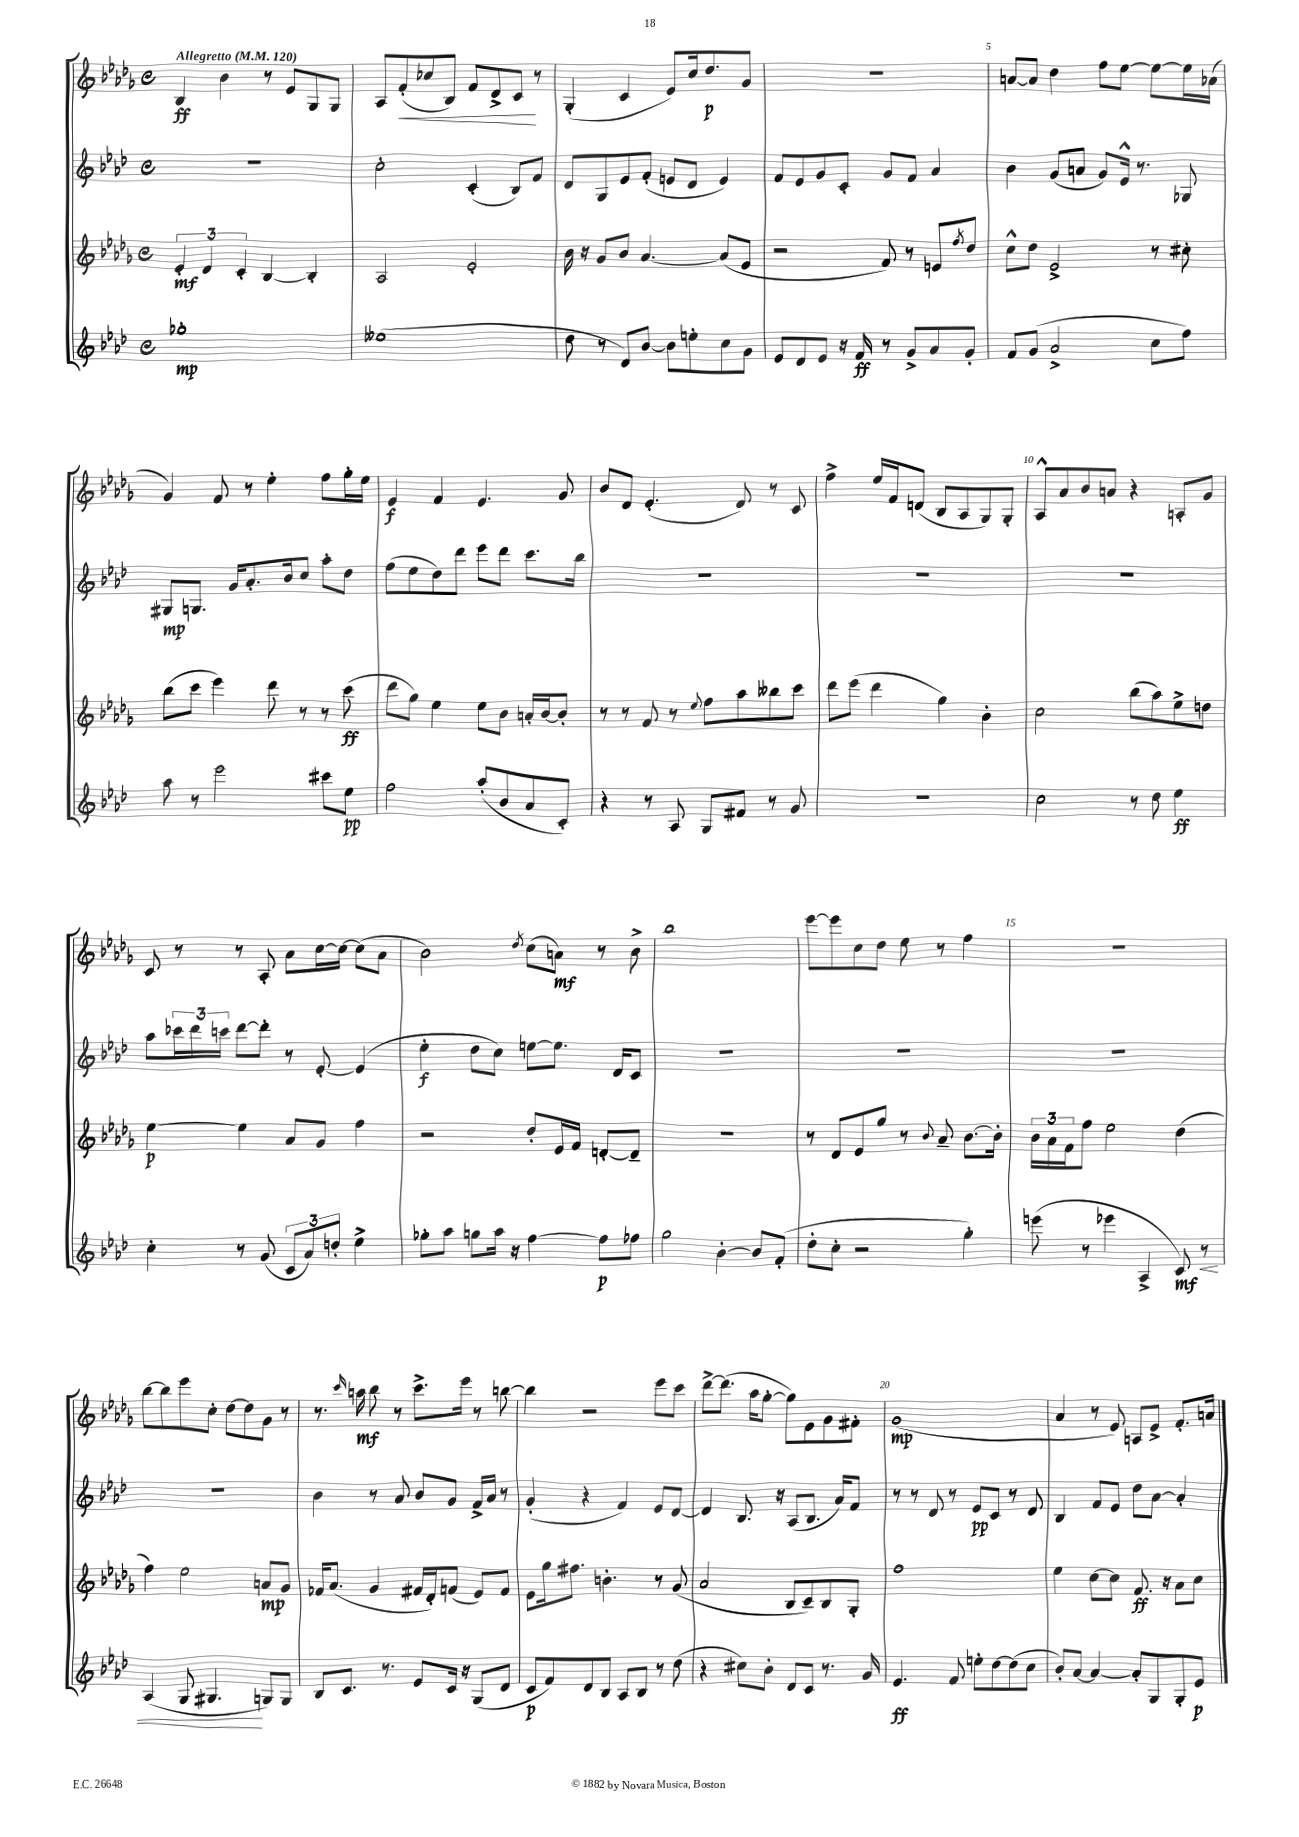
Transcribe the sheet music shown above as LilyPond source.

<<
\new StaffGroup <<
\new Staff = "s0" {
    \clef treble \key des \major \defaultTimeSignature \time 4/4 \tempo "Allegretto" 4 = 120
    bes4\ff bes'4 r8 ees'8 ges8 ges8 |
    aes8 f'8-.\<( ces''8 bes8) f'8 des'8-> c'8\! r8 |
    ges4-.( c'4 ees'8) c''16 des''8.\p ges'8 |
    R1 |
    a'8~ a'8 des''4 f''8 ees''8~ ees''8~ ees''16 aes'16( |
    ges'4) f'8 r8 ees''4-. f''8 ges''16-. ees''16 |
    ees'4\f f'4 ees'4. ges'8 |
    bes'8 des'8 ees'4.-.( des'8) r8 c'8 |
    f''4-> ees''16 f'16 d'8( bes8 aes8 ges8) ges8-. |
    aes8-^ aes'8 bes'8 a'8 r4 a8-. ges'8 |
    c'8 r8 r8 aes8-. aes'8 c''16~ c''16~ c''8( aes'8 |
    bes'2) \acciaccatura { des''8 } c''8( a'8\mf) r8 bes'8-> |
    bes''1 |
    ees'''8~ ees'''8 c''8 des''8 ees''8 r8 f''4 |
    R1 |
    bes''8~ bes''8 ees'''8 c''8-. des''8~ des''8 ges'8 r8 |
    r8. \grace { c'''16 } a''16\mf bes''8 r8 c'''8.-> ees'''16 r8 b''8~ |
    b''4 r2 ees'''8 c'''8 |
    des'''8~-> des'''8.( aes''16 ges''8~-. ges''8) ees'8 ges'8 fis'8-. |
    ges'1\mp( |
    aes'4 r8 ees'8) a8 ees'8-> f'8.-. a'16 \bar "|." |
}
\new Staff = "s1" {
    \clef treble \key aes \major \defaultTimeSignature \time 4/4
    r1 |
    c''2-. c'4-.( bes8) f'8 |
    des'8 g8 ees'8 f'8-.( e'8 des'8 e'4) |
    f'8 ees'8 g'8 c'8-. g'8 f'8 aes'4 |
    bes'4 g'8( a'8 g'8) ees'16-^ r8. ges8 |
    gis8\mp g8. g'16 aes'8.-. bes'16 c''8 aes''8-. des''8 |
    f''8( ees''8 des''8) des'''8 ees'''8 des'''8 c'''8. bes''16 |
    R1 |
    R1 |
    R1 |
    aes''8 \tuplet 3/2 { ces'''16 des'''16 c'''16 } des'''8~ des'''8-. r8 ees'8~-. ees'4( |
    ees''4-.\f des''8 c''8) e''8~ e''8. des'16 c'8 |
    R1 |
    R1 |
    R1 |
    R1 |
    bes'4 r8 aes'8 bes'8 g'8 f'16-> aes'16 r8 |
    g'4-.( r4 f'4) ees'8 des'8~ |
    des'4 bes8. r16 aes8( bes8. aes'16) f'8 |
    r8 r8 des'8 r8 ees'8\pp c'8 r8 des'8 |
    bes4 f'8 ees'8 des''8 aes'8~ aes'4-. \bar "|." |
}
\new Staff = "s2" {
    \clef treble \key des \major \defaultTimeSignature \time 4/4
    \tuplet 3/2 { ees'4-.\mf des'4 c'4-. } bes4~ bes4-. |
    aes2 ees'2-. |
    bes'16 r16 ges'8 bes'8 aes'4.~ aes'8( ees'8 |
    r2 f'8) r8 e'8 \acciaccatura { f''8 } des''8 |
    c''8-^ des''8 ees'2-> r8 cis''8-. |
    bes''8( c'''8 ees'''4) des'''8 r8 r8 c'''8\ff( |
    des'''8 ges''8) ees''4 ees''8 bes'8 a'16-. bes'16~ bes'8-. |
    r8 r8 f'8 r8 \appoggiatura { ees''8 } f''8 aes''8 beses''8 c'''8 |
    des'''8 ees'''8( des'''4 ges''4) bes'4-. |
    c''2 bes''8( aes''8) ees''8-> d''8 |
    ees''4~\p ees''4 aes'8 ges'8 f''4 |
    r2 des''8-. ees'16 f'16 d'8~-. d'8-- |
    r1 |
    r8 des'8 ees'8 ges''8 r8 \appoggiatura { bes'8 } aes'8-- bes'8.~ bes'16-. |
    \tuplet 3/2 { bes'16 aes'16 f'16 } f''8 ees''2 des''4( |
    f''4) ees''2 a'8\mp ges'8 |
    fes'16 aes'8.( ges'4 fis'16 des'16-.) f'8( ees'8) f'8 |
    ees'8 ges''16 fis''8. b'4.-. r8 ges'8( |
    aes'2 bes8 c'8--) bes8 ges8-. |
    f''1 |
    ees''4 c''8~ c''8 f'8.\ff r16 aes'8 c''8 \bar "|." |
}
\new Staff = "s3" {
    \clef treble \key aes \major \defaultTimeSignature \time 4/4
    ges''1-.\mp |
    eeses''1( |
    des''8 r8 des'8) bes'8~ bes'8 e''8-. c''8 g'8 |
    ees'8 des'8 ees'8 r16 f'16\ff r8 g'8-> aes'8 g'8-. |
    f'8 g'8( aes'2-> c''8 f''8) |
    aes''8 r8 ees'''2 cis'''8 ees''8\pp |
    f''2 aes''8-.( bes'8 aes'8 c'8-.) |
    r4 r8 aes8 g8 fis'8 r8 g'8 |
    R1 |
    c''2 r8 des''8 ees''4\ff |
    c''4-. r8 g'8( \tuplet 3/2 { c'8 aes'8) d''8-. } ees''4-> |
    ges''8-. aes''8 g''8 aes''16 r16 f''4~ f''8\p fes''8 |
    g''2 bes'4~-. bes'8 f'8-.( |
    des''8-. c''8-. r2 g''4-.) |
    e'''8( r8 ees'''4 aes4-> c'8\mf\<) r8 |
    aes4( g8 gis4.\! g8) g8 |
    bes8 c'8. r8. ees'8 c'16 r16 g8( des'8 |
    c'8\p f'8) des'8 bes8 aes8 bes8 r8 des''8( |
    r4 cis''8) bes'8-. des'8 c'8 r8. g'16 |
    ees'4.\ff f'8 e''8-. des''8~ des''8( c''8 |
    bes'8-.) aes'8~ aes'4~ aes'8-. g8 g8-. ees'8\p \bar "|." |
}
>>
>>
\layout { \context { \Score \override BarNumber.break-visibility = ##(#f #t #t) barNumberVisibility = #(every-nth-bar-number-visible 5) } }
